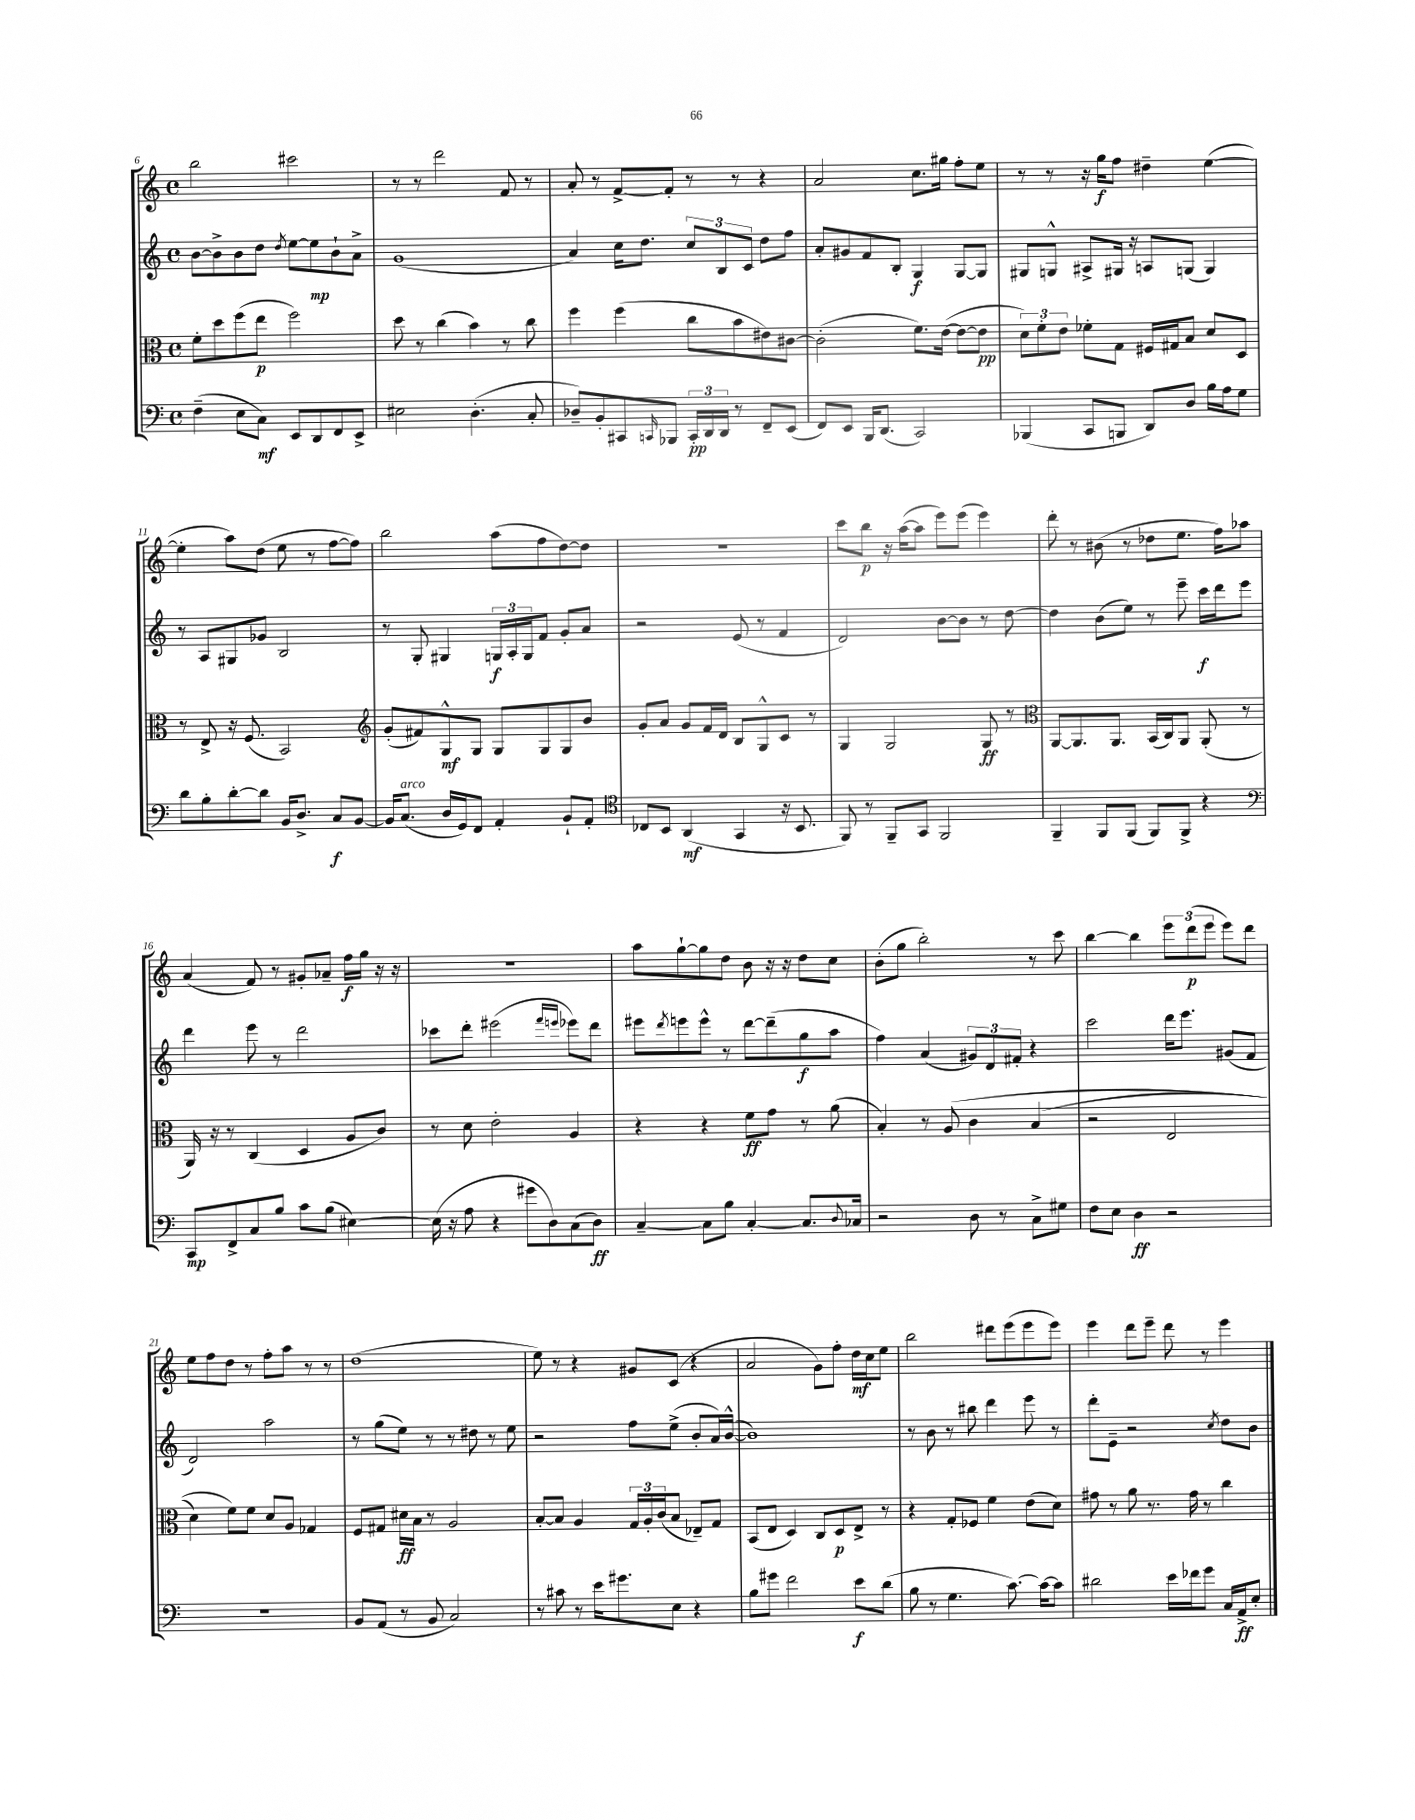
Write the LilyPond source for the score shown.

<<
\new StaffGroup <<
\new Staff = "s0" {
    \clef treble \key c \major \defaultTimeSignature \time 4/4
    b''2 cis'''2 |
    r8 r8 d'''2 f'8 r8 |
    a'8-. r8 f'8~-> f'8-. r8 r8 r4 |
    a'2 c''8. gis''16 f''8-. e''8 |
    r8 r8 r16 g''16\f f''8 dis''4-- e''4~( |
    e''4-. a''8) d''8( e''8 r8 f''8~ f''8) |
    b''2 a''8( f''8 d''8~) d''8 |
    R1 |
    c'''8 b''8\p r16 a''16~( a''8 e'''8) e'''8( e'''4) |
    d'''8-. r8 bis'8( r8 des''8 e''8. f''16) aes''8 |
    a'4( f'8) r8 gis'8-. aes'8-- f''16\f g''16 r16 r16 |
    R1 |
    a''8 g''8~-! g''8 d''8 b'8 r16 r16 d''8 c''8 |
    b'8-.( g''8 b''2-.) r8 c'''8 |
    b''4~ b''4 \tuplet 3/2 { e'''8 d'''8\p( e'''8 } e'''8) d'''8 |
    e''8 f''8 d''8 r8 f''8-. a''8 r8 r8 |
    d''1( |
    e''8) r8 r4 gis'8 c'8( r4 |
    a'2 g'8) f''8-. d''16\mf c''16 e''8 |
    b''2 dis'''8 e'''8( e'''8 e'''8) |
    e'''4 d'''8 e'''8-- d'''8 r8 e'''4 \bar "|." |
}
\new Staff = "s1" {
    \clef treble \key c \major \defaultTimeSignature \time 4/4
    b'8~ b'8-> b'8 d''8 \acciaccatura { d''8 } e''8~ e''8\mp b'8-! a'8-> |
    g'1( |
    a'4) c''16 d''8. \tuplet 3/2 { c''8 b8 c'8 } d''8 f''8 |
    a'8-. gis'8 f'8 b8-. g4\f g8~ g8 |
    gis8 g8-^ ais8-> gis16 r16 a8 g8( g4) |
    r8 a8 gis8 ges'8 b2 |
    r8 g8-. gis4 \tuplet 3/2 { g16\f a16-. g16 } f'8 g'8-. a'8 |
    r2 e'8( r8 f'4 |
    d'2) b'8~ b'8 r8 d''8~ |
    d''4 b'8( e''8) r8 e'''8-- c'''16\f d'''16 e'''8 |
    d'''4 e'''8 r8 d'''2 |
    ces'''8 d'''8-. eis'''2( \grace { f'''16 e'''16 } ees'''8) d'''8 |
    eis'''8 \acciaccatura { d'''8 } e'''8 e'''8-^ r8 d'''8~ d'''8--( g''8\f a''8 |
    f''4) a'4( \tuplet 3/2 { gis'8) d'8 fis'8-. } r4 |
    c'''2 d'''16 e'''8. gis'8( f'8 |
    d'2) a''2 |
    r8 g''8( e''8) r8 r8 dis''8 r8 e''8 |
    r2 f''8 e''8->( b'8-. a'16) b'16~-^( |
    b'1) |
    r8 b'8 r8 bis''8 d'''4 e'''8 r8 |
    d'''8-. e'8-- r2 \acciaccatura { c''8 } d''8 b'8 \bar "|." |
}
\new Staff = "s2" {
    \clef alto \key c \major \defaultTimeSignature \time 4/4
    f'8-. d''8 f''8( e''8\p f''2) |
    d''8 r8 c''4( b'4) r8 c''8 |
    f''4 f''4( c''8 b'8 eis'8) cis'8~ |
    cis'2-.( f'8.) e'16~( e'8~ e'8\pp |
    \tuplet 3/2 { d'8) f'8-. e'8 } fes'8-. g8 fis16 gis16 b8 d'8 d8 |
    r8 e8-> r16 f8.( b,2) |
    \clef treble g'8-.( fis'8) g8-^\mf g8 g8 g8 g8 b'8 |
    g'8-. a'8 g'8 f'16 d'16 b8 g8-^ c'8 r8 |
    g4 g2 g8\ff r8 |
    \clef alto a,8~ a,8. a,8. b,16( c16) a,8 a,8-.( r8 |
    a,16) r16 r8 c4( d4 a8 c'8) |
    r8 d'8 e'2-. a4 |
    r4 r4 f'8\ff g'8 r8 a'8( |
    b4-.) r8 a8\( c'4 b4( |
    r2 e2 |
    d'4) f'8\) f'8 d'8 a8 ges4 |
    f8 gis8 dis'16\ff b16 r8 a2 |
    b8~-. b8 a4 \tuplet 3/2 { g16 a16-. c'16( } b8 ees8--) g8 |
    b,8( e8 d4) c8 d8\p e8-> r8 |
    r4 g8-. fes8 f'4 e'8( d'8) |
    gis'8 r8 a'8 r8. gis'16 r8 c''4 \bar "|." |
}
\new Staff = "s3" {
    \clef bass \key c \major \defaultTimeSignature \time 4/4
    f4--( e8 c8\mf) e,8 d,8 f,8 e,8-> |
    eis2 d4.-.( c8-. |
    des8--) b,8-. cis,8 \grace { c,16 } bes,,8 \tuplet 3/2 { c,16-.\pp d,16 d,16 } r8 f,8-- e,8( |
    f,8) e,8 b,,16 d,8.( c,2) |
    bes,,4( c,8 b,,8 d,8) d8 b16 a16 g8 |
    d'8 b8-. d'8~-. d'8 b,16 d8.-> c8\f b,8~ |
    b,16 c8.^\markup { \italic "arco" }( d16 g,16) f,8 a,4-. b,8-! a,8-. |
    \clef tenor ces8 b,8 a,4\mf( g,4 r16 b,8. |
    f,8) r8 f,8-- g,8 f,2 |
    f,4-- f,8 f,8( f,8) f,8-> r4 |
    \clef bass c,8\mp f,8-> c8 b8 c'8 b8( eis4~) |
    eis16( r16 a8 r4 gis'8 d8) c8( d8\ff) |
    c4~-- c8 b8 c4~-. c8. \appoggiatura { d8 } ces16 |
    r2 d8 r8 c8-> gis8 |
    f8 e8 d4\ff r2 |
    R1 |
    b,8 a,8( r8 b,8 c2) |
    r8 cis'8 r8 e'16 gis'8. e8 r4 |
    b8 gis'8 f'2 e'8\f d'8( |
    b8 r8 g4. c'8.~) c'16~ c'8 |
    dis'2 e'16 fes'16 g'8 c16 a,16->\ff e8-. \bar "|." |
}
>>
>>
\layout { \context { \Score currentBarNumber = #6 } }
